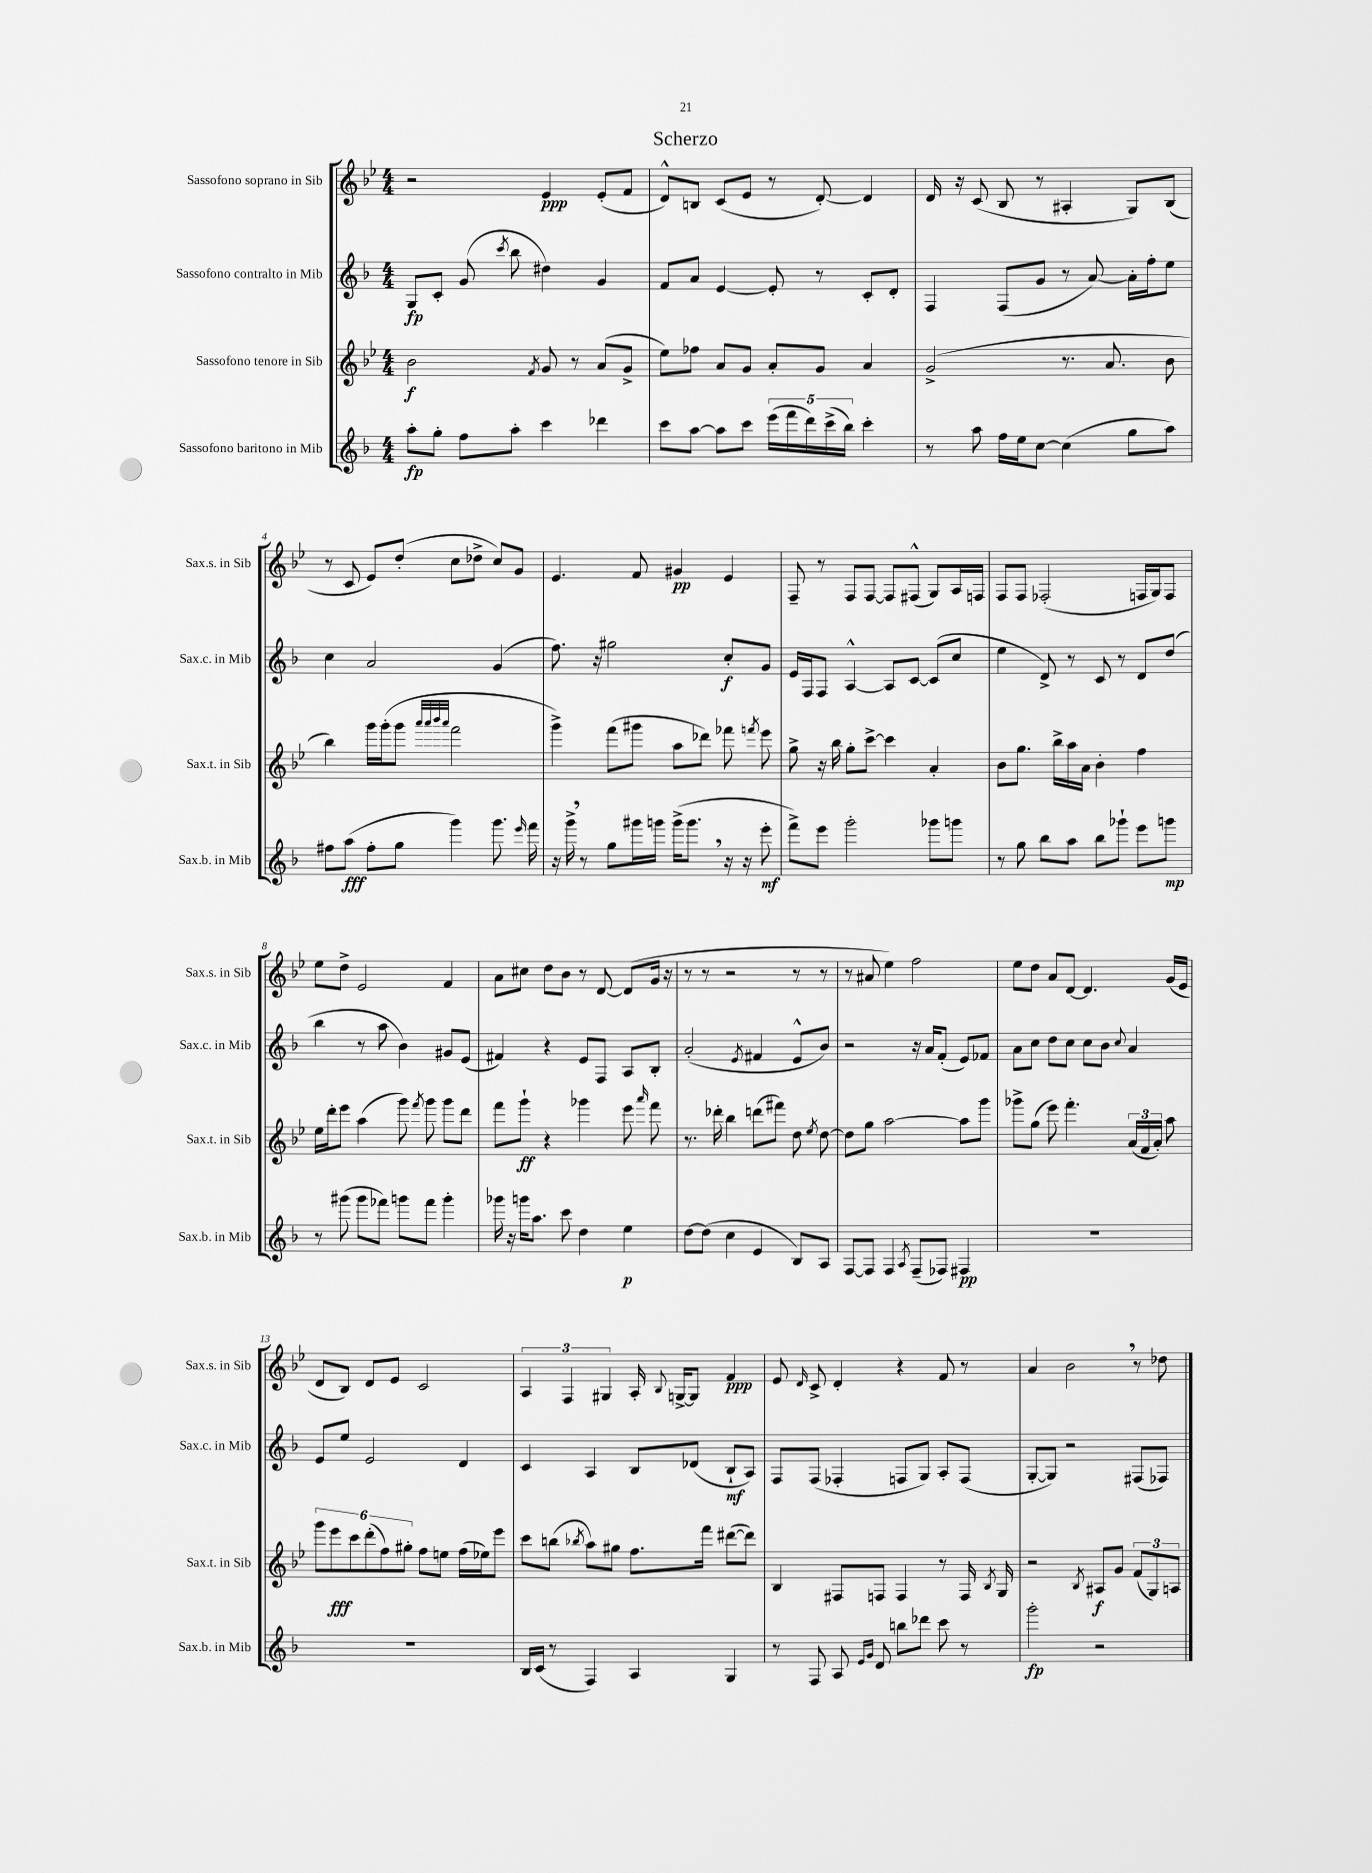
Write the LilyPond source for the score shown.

\header { title = "Scherzo" }
<<
\new StaffGroup <<
\new Staff = "s0" \with { instrumentName = "Sassofono soprano in Sib" shortInstrumentName = "Sax.s. in Sib" } {
    \clef treble \key bes \major \numericTimeSignature \time 4/4
    \autoBeamOff r2 ees'4\ppp ees'8[-.( f'8] |
    d'8[-^) b8] c'8[( ees'8] r8 d'8~-.) d'4 |
    d'16 r16 c'8( bes8 r8 ais4-. g8[) bes8]( |
    r8 c'8 ees'8[) d''8]-.( c''8[ des''8]-> c''8[) g'8] |
    ees'4. f'8 gis'4\pp ees'4 |
    f8-- r8 f8[ f8]~ f8[ fis8]-^( g8[) a16 f16] |
    f8[ f8] fes2-.( f16[ g16) f8] |
    ees''8[ d''8]-> ees'2 f'4 |
    a'8[ cis''8] d''8[ bes'8] r8 d'8~ d'8[( g'16] r16 |
    r8 r8 r2 r8 r8 |
    r8 ais'8 ees''4) f''2 |
    ees''8[ d''8] a'8[ d'8]~ d'4. g'16[( ees'16] |
    d'8[ bes8]) d'8[ ees'8] c'2 |
    \tuplet 3/2 { a4 f4 gis4 } a16-. \appoggiatura { bes8 } g16[~-> g8] f'4\ppp |
    ees'8 \grace { d'16 } c'8-> d'4-. r4 f'8 r8 |
    a'4 bes'2 \breathe r8 des''8 \bar "|." |
}
\new Staff = "s1" \with { instrumentName = "Sassofono contralto in Mib" shortInstrumentName = "Sax.c. in Mib" } {
    \clef treble \key f \major \numericTimeSignature \time 4/4
    \autoBeamOff g8[\fp c'8]-. g'8( \acciaccatura { c'''8 } bes''8 dis''4) g'4 |
    f'8[ a'8] e'4~ e'8-. r8 c'8[-. d'8]-. |
    f4 f8[( g'8] r8 a'8~) a'16[-. f''16-. e''8] |
    c''4 a'2 g'4( |
    f''8.) r16 gis''2 c''8[-.\f g'8] |
    e'16[ f16 f8] a4~-^ a8[ c'8]~ c'8[( c''8] |
    e''4 d'8->) r8 c'8 r8 d'8[ d''8]( |
    bes''4 r8 a''8 bes'4) gis'8[ e'8]( |
    fis'4) r4 e'8[ f8] a8[ bes8]-. |
    a'2-.( \acciaccatura { e'8 } fis'4 e'8[-^ bes'8]) |
    r2 r16 a'16[ f'8]-.( e'8[) fes'8] |
    a'8[ c''8] d''8[ c''8] c''8[ bes'8] \appoggiatura { c''8 } a'4 |
    e'8[ e''8] e'2 d'4 |
    c'4 a4 bes8[ des'8]( bes8[-!\mf a8]) |
    f8[ f8]( fes4-. f8[ g8]) a8[-. f8]( |
    g8[~-. g8]) r2 fis8[( fes8]) \bar "|." |
}
\new Staff = "s2" \with { instrumentName = "Sassofono tenore in Sib" shortInstrumentName = "Sax.t. in Sib" } {
    \clef treble \key bes \major \numericTimeSignature \time 4/4
    \autoBeamOff bes'2\f \acciaccatura { f'8 } g'8 r8 a'8[( g'8]-> |
    ees''8[) fes''8] a'8[ g'8] a'8[-. g'8] a'4 |
    g'2->( r8. a'8. bes'8 |
    bes''4) g'''16[ g'''16-.( g'''8] \grace { a'''32[ a'''32 bes'''32 a'''32] } f'''2 |
    g'''4->) f'''8[( gis'''8] a''8[ des'''8]) fes'''8 \acciaccatura { f'''8 } ees'''8 |
    g''8-> r16 bes''16 g''8[-. c'''8]~-> c'''4 a'4-. |
    bes'8[ g''8.] bes''16[-> a''16 a'16] bes'4-. f''4 |
    ees''16[ d'''16-. ees'''8] a''4( g'''8) \acciaccatura { f'''8 } g'''8 g'''8[ d'''8] |
    f'''8[ g'''8]-!\ff r4 ges'''4 ees'''8 \grace { a'''16 } f'''8 |
    r8. des'''16-. bes''4 d'''8[( fis'''8]) d''8 \acciaccatura { ees''8 } d''8~ |
    d''8[ g''8] a''2~ a''8[ g'''8] |
    ges'''8[-> g''8]( ees'''8) f'''4.-. \tuplet 3/2 { a'16[( f'16 a'16]-.) } a''8 |
    \tuplet 6/4 { g'''8[ ees'''8\fff c'''8 d'''8-.( f''8) gis''8]-. } f''8[ e''8] f''16[( ees''16) ees'''8] |
    c'''8[ b''8]( \acciaccatura { bes''8 } a''8[) gis''8] f''8.[ f'''16] dis'''8[~( dis'''8]) |
    bes4 fis8[ f8] f4 r8 f16 \acciaccatura { bes8 } g16 |
    r2 \acciaccatura { bes8 } ais8[\f g'8] \tuplet 3/2 { f'8[( g8) a8] } \bar "|." |
}
\new Staff = "s3" \with { instrumentName = "Sassofono baritono in Mib" shortInstrumentName = "Sax.b. in Mib" } {
    \clef treble \key f \major \numericTimeSignature \time 4/4
    \autoBeamOff a''8[-.\fp g''8]-. f''8[ a''8]-. c'''4 des'''4 |
    c'''8[ a''8]~ a''8[ c'''8] \tuplet 5/4 { e'''16[( f'''16 d'''16) c'''16->( bes''16]) } c'''4-. |
    r8 a''8 f''16[ e''16 c''8]~ c''4( g''8[ a''8]) |
    fis''8[ a''8]\fff( fis''8[-. g''8] g'''4) g'''8. \grace { e'''16 } f'''16 |
    r16 g'''16-> \breathe r8 g''8[ gis'''16 g'''16] g'''16[->( g'''8.] \breathe r16 r16 e'''8-.\mf |
    f'''8[->) e'''8] g'''2-. ges'''8[ g'''8] |
    r8 g''8 bes''8[ a''8] bes''8[ ges'''8]-! e'''8[ g'''8]\mp |
    r8 gis'''8( gis'''8[ fes'''8]) g'''8[ fes'''8] g'''4-. |
    ges'''16 r16 g'''16[ a''8.] c'''8 d''4 e''4\p |
    d''8[~ d''8]( c''4 e'4 bes8[) a8] |
    f8[~ f8] f4 \acciaccatura { a8 } f8[--( fes8]) fis4\pp |
    R1 |
    R1 |
    bes16[ c'16]( r8 f4) a4 g4 |
    r8 f8 a8 \grace { e'16[ g'16] } d'8 b''8[ des'''8] c'''8 r8 |
    g'''2-.\fp r2 \bar "|." |
}
>>
>>
